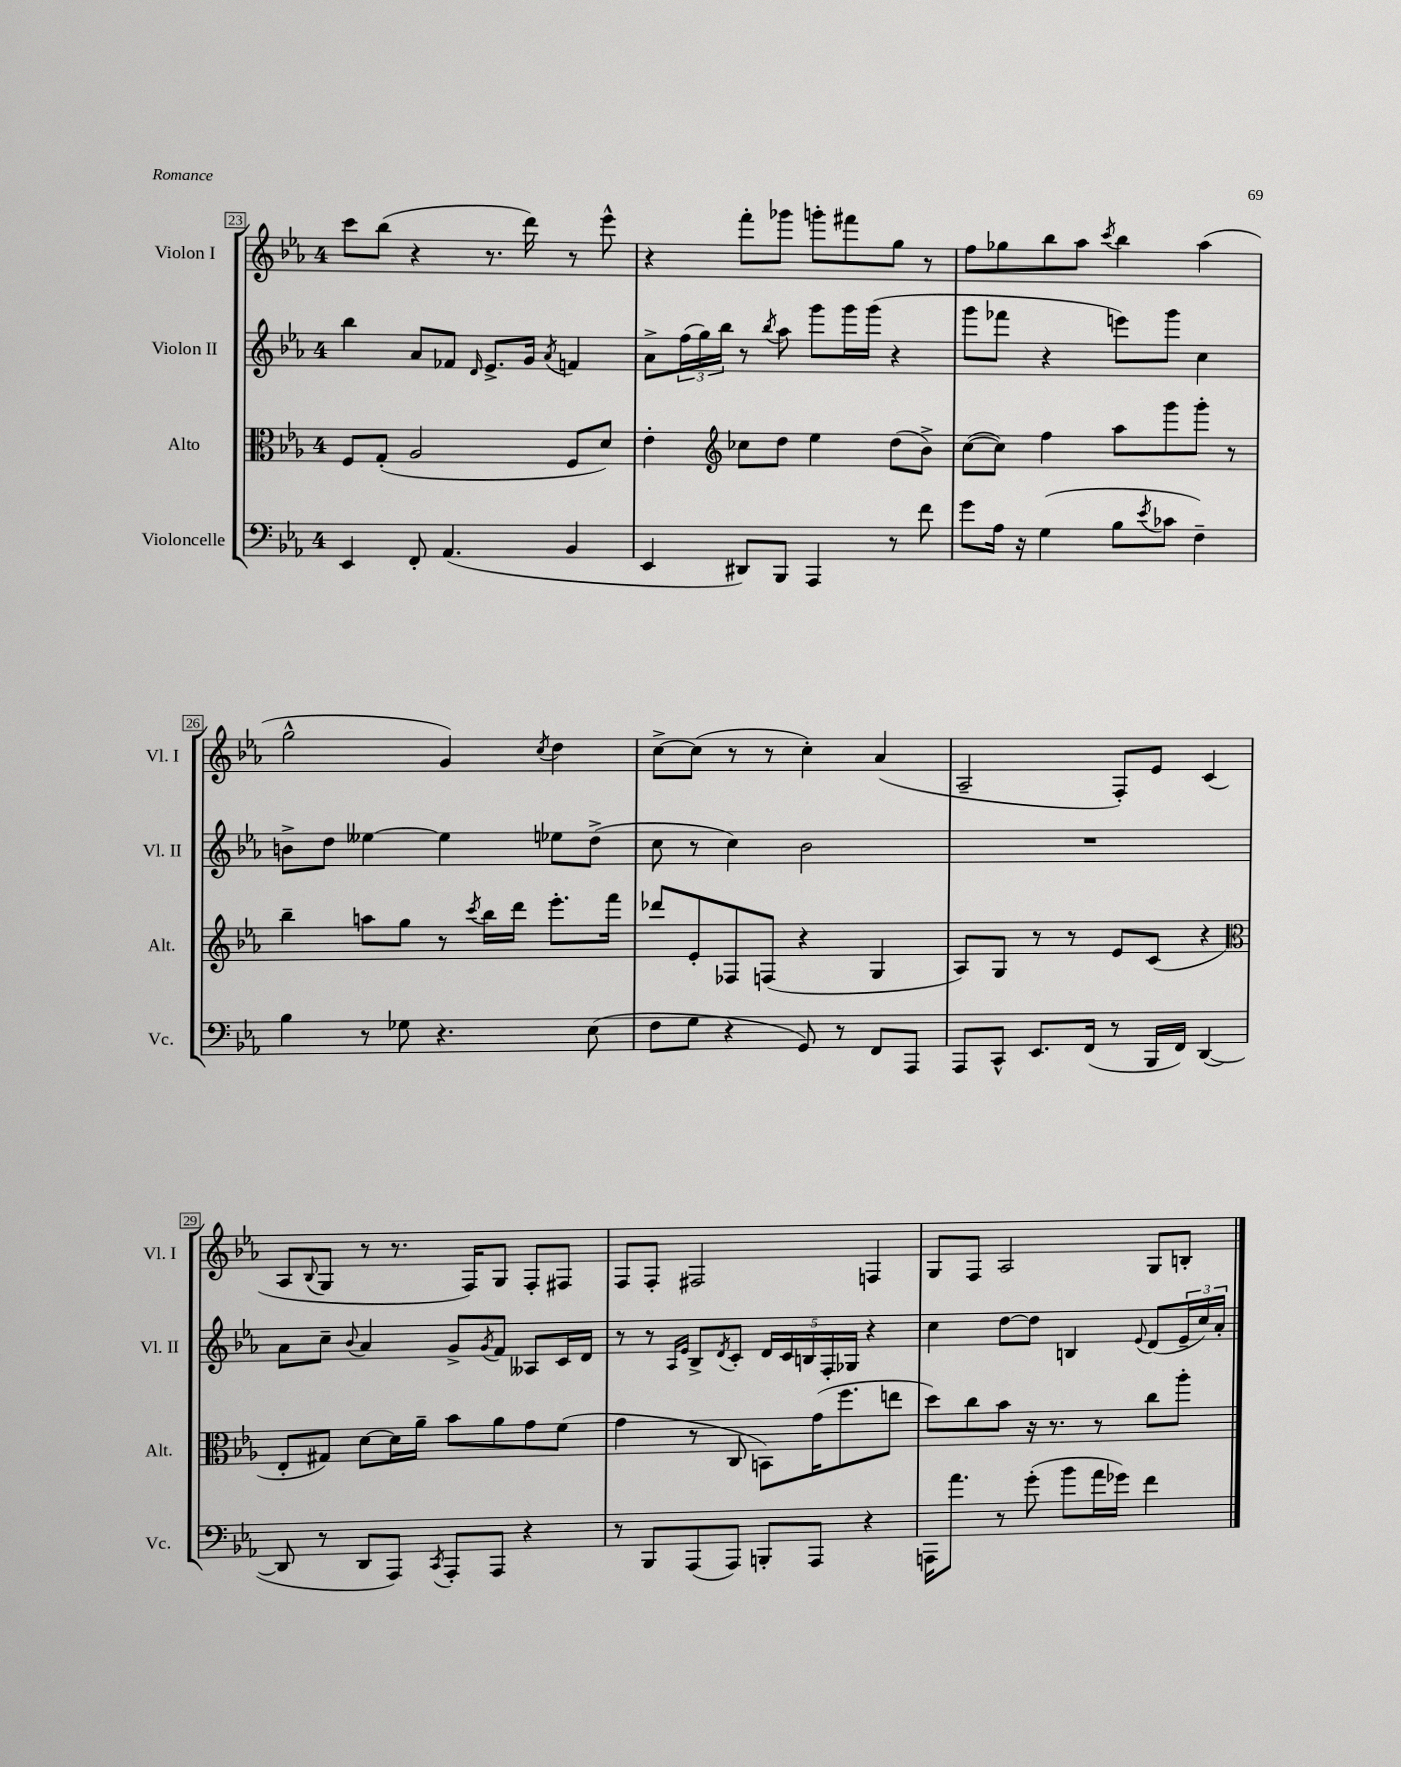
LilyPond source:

<<
\new StaffGroup <<
\new Staff = "s0" \with { instrumentName = "Violon I" shortInstrumentName = "Vl. I" } {
    \clef treble \key ees \major \once \override Staff.TimeSignature.style = #'single-digit \time 4/4
    c'''8 bes''8( r4 r8. d'''16) r8 ees'''8-^ |
    r4 f'''8-. ges'''8 g'''8-. fis'''8 g''8 r8 |
    f''8 ges''8 bes''8 aes''8 \acciaccatura { c'''8 } bes''4 aes''4( |
    g''2-^ g'4) \acciaccatura { c''8 } d''4 |
    c''8~-> c''8( r8 r8 c''4-.) aes'4( |
    aes2-- f8-.) ees'8 c'4( |
    aes8 \appoggiatura { bes8 } g8 r8 r8. f16) g8 f8-. fis8 |
    f8 f8-. fis2 f4 |
    g8 f8 aes2 g8 b8-. \bar "|." |
}
\new Staff = "s1" \with { instrumentName = "Violon II" shortInstrumentName = "Vl. II" } {
    \clef treble \key ees \major \once \override Staff.TimeSignature.style = #'single-digit \time 4/4
    bes''4 aes'8 fes'8 \grace { d'16 } ees'8.-> g'16 \acciaccatura { aes'8 } f'4 |
    aes'8-> \tuplet 3/2 { f''16( g''16) bes''16 } r8 \acciaccatura { bes''8 } aes''8 g'''8 g'''16 g'''16( r4 |
    g'''8 fes'''8 r4 e'''8) g'''8 c''4 |
    b'8-> d''8 eeses''4~ eeses''4 ees''8 d''8->( |
    c''8 r8 c''4) bes'2 |
    R1 |
    aes'8 c''8-- \appoggiatura { bes'8 } aes'4 g'8-> \acciaccatura { g'8 } f'8 aeses8 c'16 d'16 |
    r8 r8 \grace { aes16 ees'16 } bes8-> \acciaccatura { d'8 } c'8-. \tuplet 5/4 { d'16 c'16 b16 f16-. ges16 } r4 |
    c''4 d''8~ d''8 b4 \appoggiatura { ees'8 } d'8( \tuplet 3/2 { ees'16-- c''16) aes'16-. } \bar "|." |
}
\new Staff = "s2" \with { instrumentName = "Alto" shortInstrumentName = "Alt." } {
    \clef alto \key ees \major \once \override Staff.TimeSignature.style = #'single-digit \time 4/4
    f8 g8-.( aes2 f8 d'8) |
    ees'4-. \clef treble ces''8 d''8 ees''4 d''8( bes'8->) |
    c''8~( c''8) f''4 aes''8 g'''8 g'''8-. r8 |
    bes''4-- a''8 g''8 r8 \acciaccatura { c'''8 } bes''16 d'''16 ees'''8.-. f'''16 |
    des'''8 ees'8-. fes8 f8( r4 g4 |
    aes8) g8 r8 r8 ees'8 c'8( r4 |
    \clef alto ees8-. gis8) d'8~ d'16 aes'16-- bes'8 aes'8 g'8 f'8( |
    g'4 r8 c8 b,8) g'16( f''8. e''8 |
    d''8) c''8 bes'8 r16 r8. r8 c''8 aes''8-. \bar "|." |
}
\new Staff = "s3" \with { instrumentName = "Violoncelle" shortInstrumentName = "Vc." } {
    \clef bass \key ees \major \once \override Staff.TimeSignature.style = #'single-digit \time 4/4
    ees,4 f,8-. aes,4.( bes,4 |
    ees,4 dis,8) bes,,8 aes,,4 r8 f'8 |
    g'8 aes16 r16 g4( bes8 \acciaccatura { ees'8 } ces'8 f4--) |
    bes4 r8 ges8 r4. ees8( |
    f8 g8 r4 g,8) r8 f,8 aes,,8 |
    aes,,8 c,8-^ ees,8. f,16( r8 bes,,16 f,16) d,4~( |
    d,8 r8 d,8 aes,,8) \acciaccatura { c,8 } aes,,8-. aes,,8 r4 |
    r8 bes,,8 aes,,8( aes,,8) b,,8-. aes,,8 r4 |
    a,,16 aes'8. r8 g'8-.( bes'8 aes'16 ges'16) f'4 \bar "|." |
}
>>
>>
\layout { \context { \Score currentBarNumber = #23 \override BarNumber.stencil = #(make-stencil-boxer 0.1 0.3 ly:text-interface::print) } }
